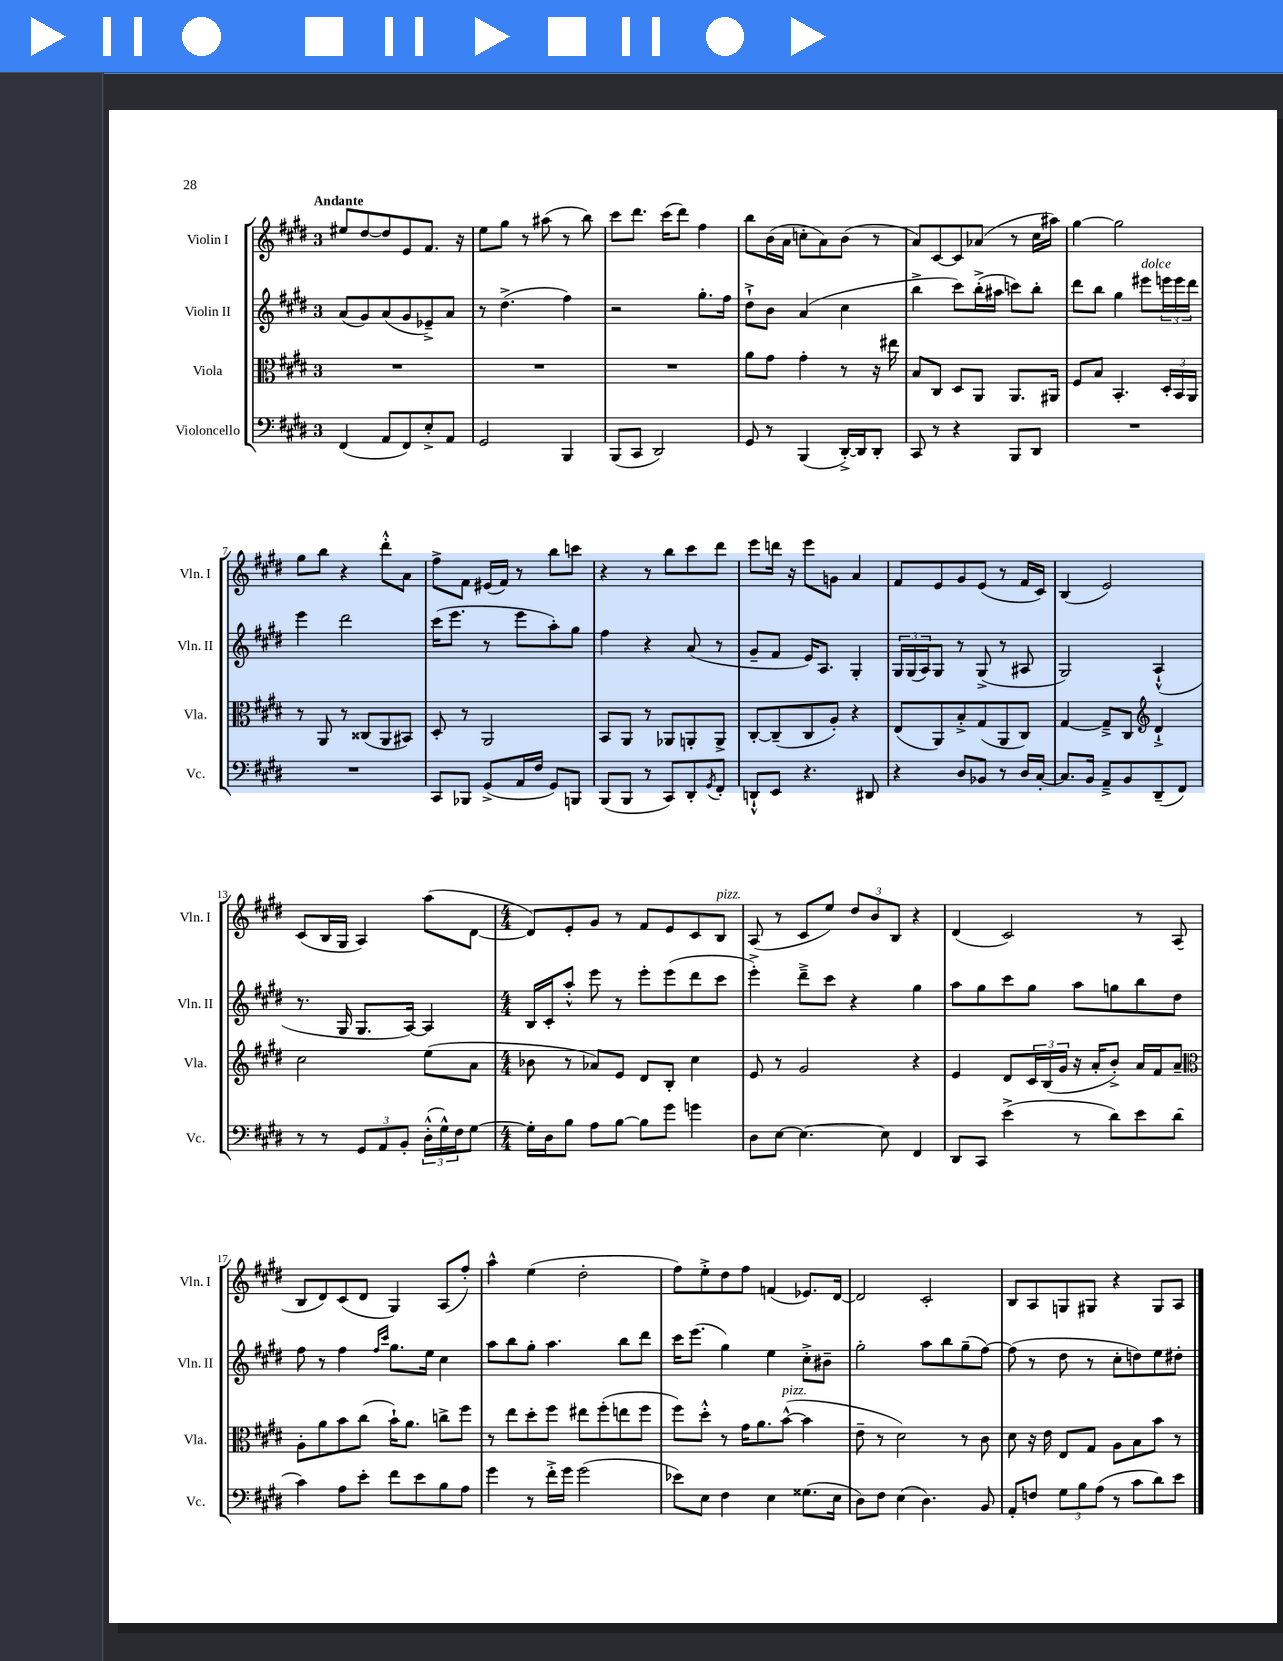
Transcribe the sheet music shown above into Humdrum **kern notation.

**kern	**kern	**kern	**kern
*staff4	*staff3	*staff2	*staff1
*clefF4	*clefC3	*clefG2	*clefG2
*k[f#c#g#d#]	*k[f#c#g#d#]	*k[f#c#g#d#]	*k[f#c#g#d#]
*M3/4	*M3/4	*M3/4	*M3/4
(4FF#	2.r	(8a	8ee#
.	.	8g#)	[8dd#
8AA	.	(8a	8dd#]
8FF#)	.	8g#	8e
8E'^	.	8e-~^)	8.f#
8AA	.	8a	.
.	.	.	16r
=	=	=	=
2GG#	2.r	8r	8ee
.	.	(4.dd#^	8gg#
.	.	.	8r
.	.	.	(8aa#
4BBB	.	4ff#)	8r
.	.	.	8bb)
=	=	=	=
(8BBB	2.r	2r	8ccc#
8CC#	.	.	8.ddd#
2DD#)	.	.	.
.	.	.	(16ccc#
.	.	.	8ddd#)
.	.	8.gg#'	4ff#
.	.	16ff#	.
=	=	=	=
8GG#	8a	8dd#`^	8bb
8r	8g#	8b	(16b
.	.	.	16a
(4BBB	4g#'	(4a	8cc'
.	.	.	8a)
[16DD#'^)	8r	4cc#	(8b
16DD#]	.	.	.
8DD#'	16r	.	8r
.	16ee#	.	.
=	=	=	=
8CC#	8B	4bb^	8a)
8r	8C#	.	[8c#
4r	8D#	8ccc#)	8c#]
.	8AA	(16bb'^	(8a-
.	.	16aa#	.
8BBB	8.AA	8ccc)	8r
8DD#	.	8bb'	16cc#
.	16AA#	.	16aa#)
=	=	=	=
2.r	8F#	8ddd#	[4gg#
.	8B	8bb	.
.	4.BB'	4gg#	2gg#]
.	.	8eee#	.
.	24D#'	24eee	.
.	24BB	24eee	.
.	24AA	24ddd#	.
=	=	=	=
2.r	8r	4eee	8gg#
.	8AA	.	8bb
.	8r	2ddd#	4r
.	(8C##	.	.
.	8AA	.	8ddd#'^^
.	8BB#)	.	8a
=	=	=	=
8CC#	8D#'	(16ccc#	8ff#^
.	.	8.eee	.
8BBB-	8r	.	8f#
(8GG#^	2AA	8r	(16e#
.	.	.	16f#)
16AA	.	8eee	8r
16F#	.	.	.
8GG#)	.	8aa')	8bb
8BBB	.	8gg#	8ccc
=	=	=	=
(8BBB	8BB	4ff#	4r
8BBB	8AA	.	.
8r	8r	4r	8r
8CC#)	8AA-	.	8bb
8DD#'	8AA'	(8a	8ccc#
8qGG#	.	.	.
8FF#'	8AA^	8r	8ddd#
=	=	=	=
8DD`^^	[8C#'	8g#~	8eee
8EE	(8C#~]	8f#	16ddd
.	.	.	16r
4.r	8C#	16e)	8eee
.	.	8.A	.
.	8A')	.	8g
.	4r	4G#'	4a
8DD#	.	.	.
=	=	=	=
4r	(8E	24G#	8f#
.	.	(24G#	.
.	.	24A)	.
.	8AA)	8G#	8e
8D#	8B'^	8r	8g#
8BB-	(8G#	(8G#^	(8e
8r	8AA	8r	8r
16D#	8C#)	8A#	16f#
[16C#'	.	.	16c#)
=	=	=	=
8.C#]	[4G#	2G#)	(4B
16BB	.	.	.
8AA~^	8G#~^]	.	2e)
8BB	8C#	.	.
*	*clefG2	*	*
(8DD#~	4d#`^	(4A`^^	.
8FF#)	.	.	.
=	=	=	=
8r	2cc#	8.r	(8c#
8r	.	.	16B
.	.	16G#	16G#
12GG#	.	8.G#	4A)
12AA	.	.	.
12BB'	.	.	.
.	.	[16A)	.
(24D#'^^	(8ee	4A]	(8aa
24G#^^)	.	.	.
24F#	.	.	.
[8G#	8a	.	[8d#
=	=	=	=
*M4/4	*M4/4	*M4/4	*M4/4
16G#']	8b-	16B	8d#])
16D#	.	16c#'	.
8B	8r	8aa'^^	8e'
8A	8a-)	8eee	8g#
[8B	8e	8r	8r
8B]	8d#	8eee'	8f#
8g#	8B'	(8eee	8e
4g	4cc#	8ddd#	8c#
.	.	8ccc#	8B
=	=	=	=
8D#	8e	4eee'^)	(8A
[8E	8r	.	8r
4.E_	2g#	8ddd#~^	8c#
.	.	8ccc#	8ee)
.	.	4r	12dd#
.	.	.	12b
8E]	.	.	.
.	.	.	12B
4FF#	4r	4gg#	4r
=	=	=	=
8DD#	4e	8aa	(4d#
8CC#	.	8gg#	.
(4e^	8d#	8ccc#	2c#)
.	24c#	8gg#	.
.	(24B	.	.
.	24g#	.	.
8r	16r	8aa	.
.	16a'	.	.
8d#)	8b'^)	8gg	.
8e	16a	8bb	8r
.	16f#	.	.
(8d#	8a~	8dd#	(8A
=	=	=	=
*	*clefC3	*	*
4c#)	8A'	8ff#	8B
.	8a	8r	8d#)
8A	8b	4ff#	(8c#
8e'	(8cc#	.	8d#
.	.	16qqff#	.
.	.	16qqccc#	.
8f#	16b`)	8.gg#	4G#)
.	8.a	.	.
8e	.	.	.
.	.	16ee	.
8B	8cc^	4cc#	(8A
8A	8ff#	.	8ff#')
=	=	=	=
4g#	8r	8aa	4aa^^
.	8ee	8bb	.
8r	8dd#'	8gg#'	(4ee
16f#'^	8ff#	4.aa	.
16g#	.	.	.
(2g#	8ee#	.	2dd#'
.	(8ff#'	.	.
.	8ee	8bb	.
.	8ff#	8ddd#	.
=	=	=	=
8e-)	8ff#)	16ccc#	8ff#)
.	.	(8.eee	.
8E	8dd#'^^	.	8ee'^
4F#	8r	4gg#)	8dd#
.	16g#	.	8ff#
.	8.a	.	.
4E	.	4ee	(4f
.	([8b^^	.	.
(8.G##	4b]	8cc#'^	8.e-)
.	.	8b#~	.
16E	.	.	[16d#
=	=	=	=
8D#)	8e~	2gg#'	2d#]
8F#	8r	.	.
(4E	2d#)	.	.
4.D#)	.	8aa	2c#'
.	.	8bb	.
.	8r	(8gg#~	.
8BB	8c#	[8ff#)	.
=	=	=	=
8AA'	8d#	(8ff#]	8B
8F	16r	8r	8A
.	16e	.	.
12G#	8E	8dd#	8G
12B	.	.	.
.	8G#	8r	8G#
(12A	.	.	.
8r	8A	8cc#'	4r
8c#	8B	8dd)	.
8d#)	8b	8ee	8G#
8e	8r	8dd#'	8A
==	==	==	==
*-	*-	*-	*-
